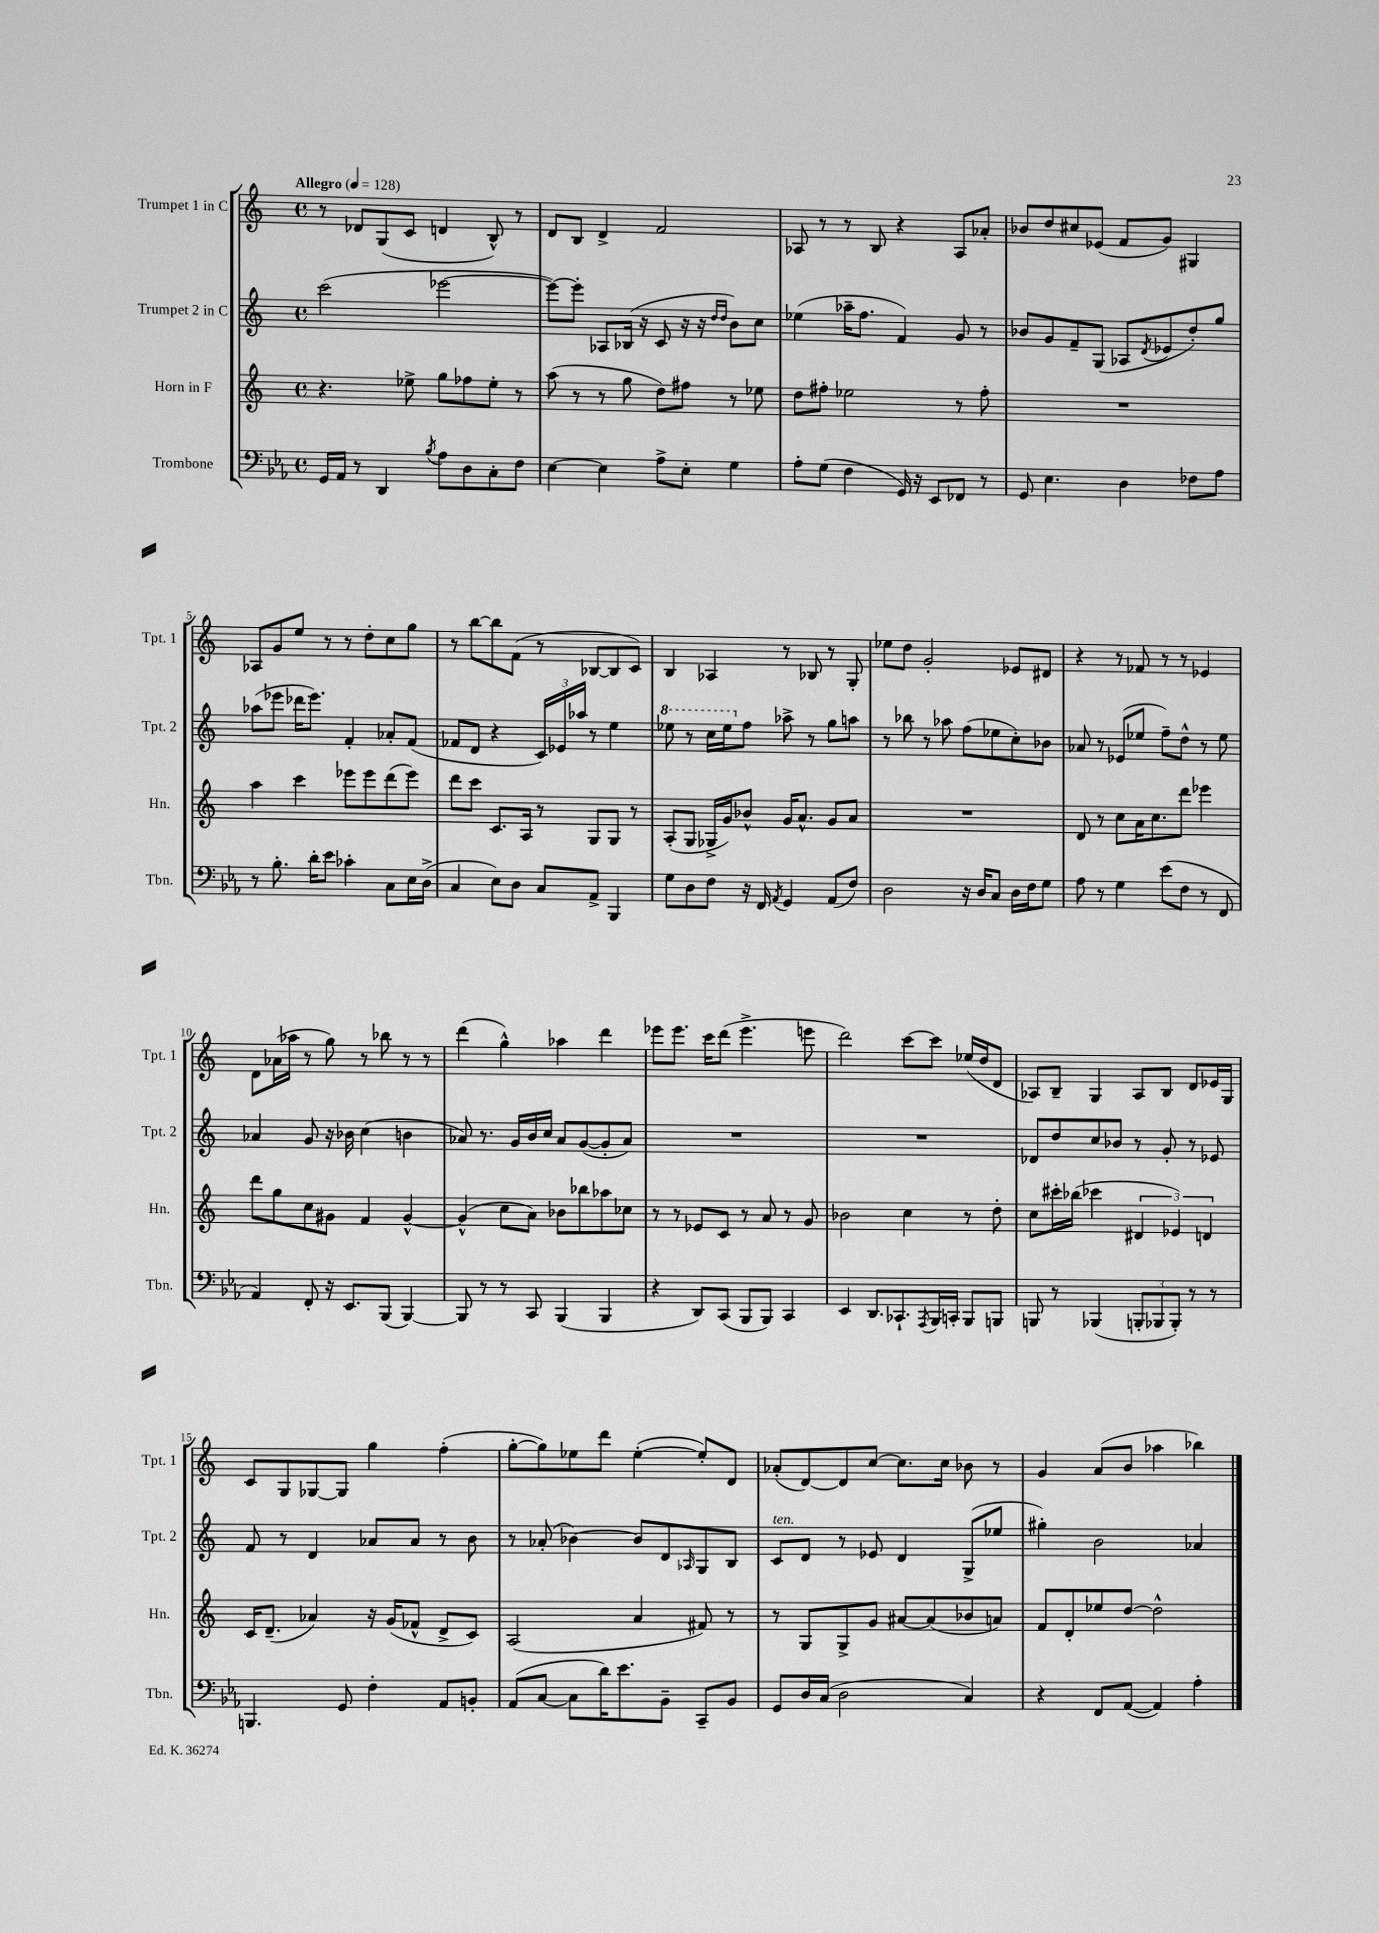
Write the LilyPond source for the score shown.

<<
\new StaffGroup <<
\new Staff = "s0" \with { instrumentName = "Trumpet 1 in C" shortInstrumentName = "Tpt. 1" } {
    \clef treble \key c \major \defaultTimeSignature \time 4/4 \tempo "Allegro" 4 = 128
    r8 des'8 g8( c'8 d'4 b8-^) r8 |
    d'8 b8 d'4-> f'2 |
    aes8 r8 r8 b8 r4 aes8 aes'8-. |
    bes'8 d''8 cis''8 ees'8( f'8 g'8) gis4 |
    aes8 g'8 e''8 r8 r8 d''8-. c''8 g''8 |
    r8 b''8~ b''8 f'8( r8 bes8~ bes8 c'8) |
    b4 aes4 r8 bes8 r8 g8-. |
    ees''8 d''8 g'2-. ees'8 dis'8 |
    r4 r8 fes'8 r8 r8 ees'4 |
    d'8 aes'16( aes''16 r8 g''8) r8 bes''8 r8 r8 |
    d'''4( g''4-^) aes''4 d'''4 |
    ees'''8 ees'''8. c'''16 d'''8( ees'''4.-> e'''8 |
    d'''2) c'''8~ c'''8 ees''16( d''16 d'8 |
    aes8) b8-- g4 aes8 b8 d'8 ees'16 g16 |
    c'8 g8 ges8~ ges8 g''4 f''4-.( |
    g''8~-. g''8) ees''8 d'''8 ees''4~-.( ees''8-.) d'8 |
    aes'8-.( d'8~) d'8 c''8~ c''8. c''16 bes'8 r8 |
    g'4 a'8( b'8 aes''4 bes''4) \bar "|." |
}
\new Staff = "s1" \with { instrumentName = "Trumpet 2 in C" shortInstrumentName = "Tpt. 2" } {
    \clef treble \key c \major \defaultTimeSignature \time 4/4
    c'''2( ees'''2~ |
    ees'''8~) ees'''8-. aes8 bes16( r16 c'8 r16 r16 \grace { d''16 d''16 } b'8) c''8 |
    ees''4( aes''16-- f''8. f'4) g'8 r8 |
    bes'8 g'8 f'8-- g8( aes8 \acciaccatura { d'8 } ees'8 d''8-.) g''8 |
    aes''8( ees'''8 des'''16 ees'''8.) f'4-. aes'8-. f'8( |
    fes'8 d'8 r4 \tuplet 3/2 { c'16) ees'16 aes''16 } r8 e''4 |
    \ottava #1 ees'''8 r8 c'''16 ees'''16 \ottava #0 f''8 aes''8-> r8 g''8 a''8 |
    r8 bes''8 r8 aes''8 f''8( ees''8 c''8-.) bes'8 |
    aes'8 r8 ees'8( ees''8 f''8--) d''8-^ r8 ees''8 |
    aes'4 g'8 r16 bes'16 c''4( b'4 |
    aes'8) r8. g'16 b'16 c''16 aes'8 g'8~( g'8-. aes'8) |
    R1 |
    R1 |
    des'8 d''8 c''8 bes'8 r8 g'8-. r8 ees'8 |
    f'8 r8 d'4 aes'8 aes'8 r8 b'8 |
    r8 aes'8-.( bes'4~) bes'8 d'8 \grace { aes16 } g8 b8 |
    c'8^\markup { \italic "ten." } d'8 r8 ees'8 d'4 g8->( ees''8 |
    gis''4-.) b'2 aes'4 \bar "|." |
}
\new Staff = "s2" \with { instrumentName = "Horn in F" shortInstrumentName = "Hn." } {
    \clef treble \key c \major \defaultTimeSignature \time 4/4
    r4. ees''8-> g''8 fes''8 ees''8-. r8 |
    a''8( r8 r8 g''8 d''8) fis''8 r8 ees''8 |
    d''8 fis''8-. ees''2 r8 fis''8-. |
    R1 |
    a''4 c'''4 ees'''8 ees'''8 d'''8( ees'''8) |
    d'''8 c'''8 c'8. a16 r8 g8 g8 r8 |
    a8-.( g8 ges16-> g'16) bes'8-^ g'16 a'8.-^ g'8 a'8 |
    R1 |
    d'8 r8 c''8 a'16 c''8. d'''8 ees'''4 |
    d'''8 g''8 c''8 gis'8 f'4 gis'4~-^ |
    gis'4-^( c''8 a'8) bes'8 bes''8 aes''8 ces''8 |
    r8 r8 ees'8 c'8 r8 a'8 r8 g'8 |
    bes'2 c''4 r8 d''8-. |
    c''8 cis'''16-. bes''16( ces'''4 \tuplet 3/2 { dis'4 ees'4) d'4 } |
    c'16 d'8.--( aes'4) r16 g'16( fes'8-^ d'8-> c'8) |
    a2( a'4 fis'8) r8 |
    r8 g8 g8-> g'8 ais'8~ ais'8( bes'8 a'8) |
    f'8 d'8-. ees''8 d''8~ d''2-^ \bar "|." |
}
\new Staff = "s3" \with { instrumentName = "Trombone" shortInstrumentName = "Tbn." } {
    \clef bass \key ees \major \defaultTimeSignature \time 4/4
    g,16 aes,16 r8 d,4 \acciaccatura { bes8 } aes8 d8 c8-. f8 |
    ees4~ ees4 aes8-> ees8-. g4 |
    aes8-. g8( f4 g,16) r16 ees,8 fes,8 r8 |
    g,8 ees4. d4 fes8 aes8 |
    r8 bes8.-. d'16-. ees'8 ces'4-. c8 ees16 d16->( |
    c4 ees8) d8 c8 aes,8-> bes,,4 |
    g8 d8 f8 r16 f,16 \acciaccatura { aes,8 } g,4 aes,8( f8) |
    d2 r16 d16 c8 d16 f16 g8 |
    aes8 r8 g4 ees'8( f8 r8 f,8 |
    aes,4) f,8-. r16 ees,8. bes,,8( bes,,4~) |
    bes,,8 r8 r8 c,8 bes,,4( bes,,4 |
    r4 d,8) c,8( bes,,8 bes,,8) c,4 |
    ees,4 d,8. ces,8.-! \acciaccatura { aes,,8 } bes,,16 c,16-. bes,,8 b,,8 |
    b,,8 r8 bes,,4( \tuplet 3/2 { b,,8-. bes,,8 bes,,8-.) } r8 r8 |
    b,,4. g,8 f4-. aes,8 b,8-. |
    aes,8( c8~ c8 d'16) ees'8. bes,8-- c,8-- bes,8 |
    g,8 d16 c16( d2 c4) |
    r4 f,8 aes,8~( aes,4) aes4-. \bar "|." |
}
>>
>>
